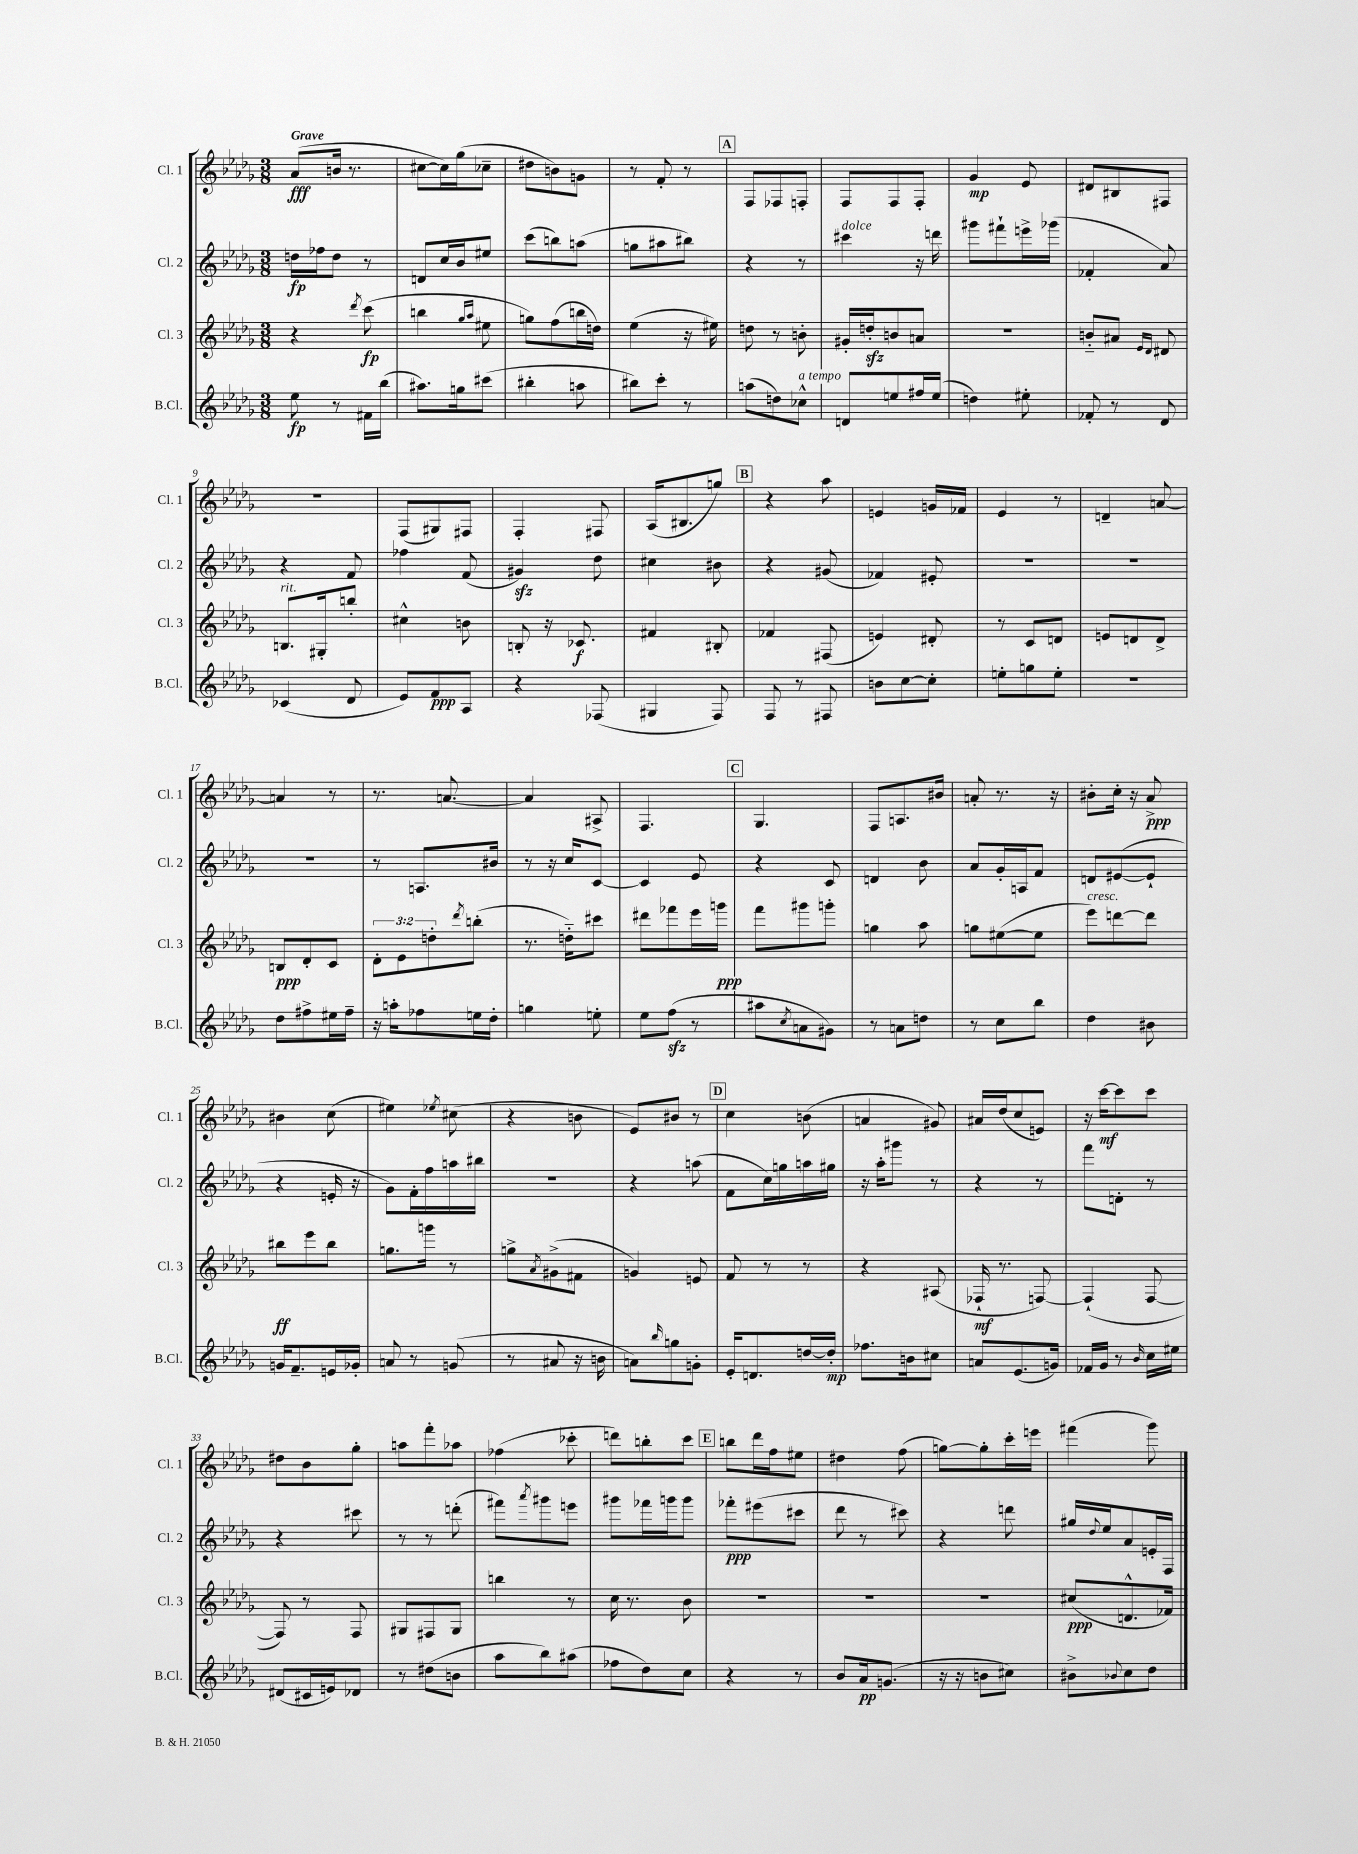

**kern	**dynam	**kern	**dynam	**kern	**dynam	**kern	**dynam
*part4	*part4	*part3	*part3	*part2	*part2	*part1	*part1
*staff4	*staff4	*staff3	*staff3	*staff2	*staff2	*staff1	*staff1
*I"B.Cl.	*	*I"Cl. 3	*	*I"Cl. 2	*	*I"Cl. 1	*
*I'B.Cl.	*	*I'Cl. 3	*	*I'Cl. 2	*	*I'Cl. 1	*
*clefG2	*	*clefG2	*	*clefG2	*	*clefG2	*
*k[b-e-a-d-g-]	*	*k[b-e-a-d-g-]	*	*k[b-e-a-d-g-]	*	*k[b-e-a-d-g-]	*
*M3/8	*	*M3/8	*	*M3/8	*	*M3/8	*
=1	=1	=1	=1	=1	=1	=1	=1
!	!	!	!	!	!	!LO:TX:a:B:t=Grave	!
8ee-\	fp	4r	.	16ddn\LL	fp	(8a-/L	fff
.	.	.	.	16ff-X\J	.	.	.
8r	.	.	.	8dd\J	.	16bn/Jk	.
.	.	.	.	.	.	8.r	.
.	.	8qddd-/	.	.	.	.	.
16f#X\LL	.	(8ccc\	fp	8r	.	.	.
(16bb-\JJ	.	.	.	.	.	.	.
=2	=2	=2	=2	=2	=2	=2	=2
8.aa#X\L)	.	4bbn\	.	8dn/L	.	[8cc#X\L	.
.	.	.	.	16cc/L	.	16cc#\L])	.
16ggn\k	.	.	.	16b-/J	.	(16gg-\J	.
.	.	16qqgg-/LL	.	.	.	.	.
.	.	16qqaa-/JJ	.	.	.	.	.
(8ccc#X\J	.	8ee#X\	.	8ee#X/J	.	8cc-X~\J	.
=3	=3	=3	=3	=3	=3	=3	=3
4bb#X'\	.	8ggn\L)	.	(8ccc\L	.	8dd#X\L	.
.	.	(8ff\	.	8bbn\)	.	8bn\)	.
8aan\	.	16bbn\L	.	(8aan\J	.	8gn\J	.
.	.	16ddn\JJ)	.	.	.	.	.
=4	=4	=4	=4	=4	=4	=4	=4
8bb#X\L)	.	(4ee-\	.	8ggn\L	.	8r	.
8ccc'\J	.	.	.	8aa#X\	.	8f'/	.
8r	.	16r	.	8bb#X\J)	.	8r	.
.	.	16ee#X\)	.	.	.	.	.
!!LO:REH:place=s1:t=A
=5	=5	=5	=5	=5	=5	=5	=5
(8aan\L	.	8ddn\	.	4r	.	8F/L	.
8ddn\)	.	8r	.	.	.	8F-X/	.
!LO:TX:a:i:t=a tempo	!	!	!	!	!	!	!
8cc-X^^\J	.	8bn'\	.	8r	.	8Fn'/J	.
=6	=6	=6	=6	=6	=6	=6	=6
!	!	!	!	!LO:TX:a:i:t=dolce	!	!	!
8dn/L	.	16g#X'/LL	.	4ccc#X\	.	8F/L	.
.	.	16ddnzz'/J	.	.	.	.	.
8een/	.	8bn/	.	.	.	8F/	.
16ff#X/L	.	8an/J	.	16r	.	8F'/J	.
(16ee/JJ	.	.	.	16dddn\	.	.	.
=7	=7	=7	=7	=7	=7	=7	=7
4ddn\)	.	4.r	.	8ggg#X\L	.	4g-/	mp
.	.	.	.	8fff#X`\	.	.	.
8ee#X'\	.	.	.	16eeen^\L	.	8e-/	.
.	.	.	.	(16ggg-X\JJ	.	.	.
=8	=8	=8	=8	=8	=8	=8	=8
8f-X'/	.	8bn/L	.	4f-X'/	.	8d#X/L	.
8r	.	8a#X/J	.	.	.	8B#X/	.
.	.	16qqe-/LL	.	.	.	.	.
.	.	16qqd-/JJ	.	.	.	.	.
8d-/	.	8d#X/	.	8a-/)	.	8F#X/J	.
!!LO:LB:g=z
=9	=9	=9	=9	=9	=9	=9	=9
!	!	!LO:TX:a:i:t=rit.	!	!	!	!	!
(4c-X/	.	8.Bn/L	.	4r	.	4.r	.
.	.	16G#X'/k	.	.	.	.	.
8d-/	.	8bbn'/J	.	8f/	.	.	.
=10	=10	=10	=10	=10	=10	=10	=10
8e-/L)	.	4cc#X^^\	.	4ff-X\	.	(8F/L	.
8f/	ppp	.	.	.	.	8G#X/)	.
8A-/J	.	8bn\	.	(8f/	.	8F#X/J	.
=11	=11	=11	=11	=11	=11	=11	=11
4r	.	8Bn'/	.	4g#Xzz/)	.	4F'/	.
.	.	16r	.	.	.	.	.
.	.	8.c-X/	f	.	.	.	.
(8F-X/	.	.	.	8dd-\	.	8F#X/	.
=12	=12	=12	=12	=12	=12	=12	=12
4G#X/	.	4f#X/	.	4cc#X\	.	(16A-/KL	.
.	.	.	.	.	.	8.B#X/	.
8F/)	.	8B#X'/	.	8b#X\	.	8ggn/J)	.
!!LO:REH:place=s1:t=B
=13	=13	=13	=13	=13	=13	=13	=13
8F/	.	4f-X/	.	4r	.	4r	.
8r	.	.	.	.	.	.	.
8F#X/	.	(8F#X/	.	(8g#X/	.	8aa-\	.
=14	=14	=14	=14	=14	=14	=14	=14
8bn\L	.	4en/)	.	4f-X/)	.	4en/	.
[8cc\	.	.	.	.	.	.	.
8cc'\J]	.	8d#X'/	.	8e#X'/	.	16gn/LL	.
.	.	.	.	.	.	16f-X/JJ	.
=15	=15	=15	=15	=15	=15	=15	=15
8een'\L	.	8r	.	4.r	.	4e-/	.
8ggn\	.	8c/L	.	.	.	.	.
8ee'\J	.	8dn/J	.	.	.	8r	.
=16	=16	=16	=16	=16	=16	=16	=16
4.r	.	8en/L	.	4.r	.	4dn~/	.
.	.	8dn/	.	.	.	.	.
.	.	8d^/J	.	.	.	[8an/	.
!!LO:LB:g=z
=17	=17	=17	=17	=17	=17	=17	=17
8dd-\L	.	8Bn/L	ppp	4.r	.	4an/]	.
8ff#X^\	.	8d-'/	.	.	.	.	.
16ee#X\L	.	8c/J	.	.	.	8r	.
16ff#~\JJ	.	.	.	.	.	.	.
=18	=18	=18	=18	=18	=18	=18	=18
16r	.	12d-'\L	.	8r	.	8.r	.
16aan'\KL	.	.	.	.	.	.	.
.	.	12e-\	.	.	.	.	.
8ff-X\	.	.	.	8.An/L	.	.	.
.	.	12ddn'\	.	.	.	.	.
.	.	.	.	.	.	[8.an/	.
.	.	8qddd-/	.	.	.	.	.
16een\L	.	(8bbn'\J	.	.	.	.	.
16dd-'\JJ	.	.	.	16b#X/Jk	.	.	.
=19	=19	=19	=19	=19	=19	=19	=19
4ggn\	.	8.r	.	8r	.	4a/]	.
.	.	.	.	16r	.	.	.
.	.	16ddn\KL)	.	16cc/KL	.	.	.
8een'\	.	8ccc#X\J	.	[8c/J	.	8A#X^/	.
=20	=20	=20	=20	=20	=20	=20	=20
8ee-\L	.	8ddd#X\L	.	4c/]	.	4.F/	.
(8ffzz\J	.	8fff-X\	.	.	.	.	.
8r	.	16eee-\L	.	8e-/	.	.	.
.	.	16gggn\JJ	ppp	.	.	.	.
!!LO:REH:place=s1:t=C
=21	=21	=21	=21	=21	=21	=21	=21
8aa#X\L	.	8fff\L	.	4r	.	4.G-/	.
8qcc/	.	.	.	.	.	.	.
8an\	.	8ggg#X\	.	.	.	.	.
8g#X\J)	.	8gggn'\J	.	8c/	.	.	.
=22	=22	=22	=22	=22	=22	=22	=22
8r	.	4ggn\	.	4dn/	.	8F/L	.
8an\L	.	.	.	.	.	8.An/	.
8ddn\J	.	8aa-\	.	8b-\	.	.	.
.	.	.	.	.	.	16b#X/Jk	.
=23	=23	=23	=23	=23	=23	=23	=23
8r	.	8ggn\L	.	8a-/L	.	8an'/	.
8cc\L	.	([8ee#X\	.	16g-'/L	.	8.r	.
.	.	.	.	16An/J	.	.	.
8bb-\J	.	8ee#\J]	.	8f/J	.	.	.
.	.	.	.	.	.	16r	.
=24	=24	=24	=24	=24	=24	=24	=24
!	!	!LO:TX:a:i:t=cresc.	!	!	!	!	!
4dd-\	.	8eee-\L)	.	8dn/L	.	8b#X'\L	.
.	.	[8dddn\	.	([8e#X/	.	16cc'\Jk	.
.	.	.	.	.	.	16r	.
8b#X\	.	8ddd\J]	.	8e#`/J]	.	8a-^/	ppp
!!LO:LB:g=z
=25	=25	=25	=25	=25	=25	=25	=25
16gn/KL	.	8bb#X\L	ff	4r	.	4b#X\	.
8.f~/	.	.	.	.	.	.	.
.	.	8eee-\	.	.	.	.	.
16en/L	.	8bb#\J	.	16en'/	.	(8cc\	.
16g-X'/JJ	.	.	.	16r	.	.	.
=26	=26	=26	=26	=26	=26	=26	=26
8an/	.	8.ggn\L	.	8g-\L)	.	4ee#X\)	.
8r	.	.	.	16f'\L	.	.	.
.	.	16gggn\Jk	.	16ff\	.	.	.
.	.	.	.	.	.	8qee-X/	.
(8gn/	.	8r	.	16aan\	.	(8cc#X\	.
.	.	.	.	16bb#X\JJ	.	.	.
=27	=27	=27	=27	=27	=27	=27	=27
8r	.	8ggn^\L	.	4.r	.	4r	.
.	.	8qa-/	.	.	.	.	.
8a#X/	.	(8g#X^\	.	.	.	.	.
16r	.	8f#X\J	.	.	.	8bn\	.
16bn\	.	.	.	.	.	.	.
=28	=28	=28	=28	=28	=28	=28	=28
8an\L)	.	4gn/)	.	4r	.	8e-/L)	.
16qqbb-/	.	.	.	.	.	.	.
8ggn\	.	.	.	.	.	8b#X/J	.
8gn'\J	.	8en/	.	(8aan\	.	8r	.
!!LO:REH:place=s1:t=D
=29	=29	=29	=29	=29	=29	=29	=29
16e-'/KL	.	8f/	.	8f\L	.	4cc\	.
8.dn/	.	.	.	.	.	.	.
.	.	8r	.	16cc\L)	.	.	.
.	.	.	.	16ggn\	.	.	.
[16ddn/L	.	8r	.	16aan\	.	(8bn\	.
16dd'/JJ]	mp	.	.	16gg#X\JJ	.	.	.
=30	=30	=30	=30	=30	=30	=30	=30
8.ff-X\L	.	4r	.	16r	.	4an/	.
.	.	.	.	16aa-'\KL	.	.	.
.	.	.	.	8ggg#X\J	.	.	.
16bn\k	.	.	.	.	.	.	.
8cc#X\J	.	(8A#X/	.	8r	.	8g#X/)	.
=31	=31	=31	=31	=31	=31	=31	=31
8an/L	.	16F-X`/	mf	4r	.	16a#X/LL	.
.	.	8.r	.	.	.	(16dd-/J	.
(8.e-/	.	.	.	.	.	8cc/	.
.	.	[8Fn/)	.	8r	.	8en/J)	.
16gn/Jk)	.	.	.	.	.	.	.
=32	=32	=32	=32	=32	=32	=32	=32
16f-X/LL	.	(4F`/]	.	8fff\L	.	16r	.
16g-/JJ	.	.	.	.	.	[16ccc\KL	mf
8r	.	.	.	8dn'\J	.	8ccc\]	.
16qqb-/	.	.	.	.	.	.	.
16cc\LL	.	[8F/	.	8r	.	8ccc\J	.
16ee#X\JJ	.	.	.	.	.	.	.
!!LO:LB:g=z
=33	=33	=33	=33	=33	=33	=33	=33
(8d#X/L	.	8F/])	.	4r	.	8dd#X\L	.
16c#X/L	.	8r	.	.	.	8b-\	.
16en/J)	.	.	.	.	.	.	.
8d-X/J	.	8F/	.	8ccc#X\	.	8gg-'\J	.
=34	=34	=34	=34	=34	=34	=34	=34
8r	.	8G#X/L	.	8r	.	8aan\L	.
(8dd#X\L	.	8F#X/	.	8r	.	8fff'\	.
8bn\J	.	8G#/J	.	(8dddn'\	.	8aa-X\J	.
=35	=35	=35	=35	=35	=35	=35	=35
8aa-\L	.	4bbn\	.	8fff#X\L)	.	(4ff-X\	.
.	.	.	.	8qaaa-/	.	.	.
8bb-\)	.	.	.	8ggg#X\	.	.	.
(8aa#X\J	.	8r	.	8eeen\J	.	8ccc-X'\	.
=36	=36	=36	=36	=36	=36	=36	=36
8ff-X\L	.	16cc\	.	8ggg#X\L	.	8dddn\L)	.
.	.	8.r	.	.	.	.	.
8dd-\)	.	.	.	16fff-X\L	.	8bbn'\	.
.	.	.	.	16gggn\J	.	.	.
8cc\J	.	8b-\	.	8ggg\J	.	8ccc\J	.
!!LO:REH:place=s1:t=E
=37	=37	=37	=37	=37	=37	=37	=37
4r	.	4.r	.	8fff-X'\L	ppp	8bbn\L	.
.	.	.	.	(8eee#X\	.	16ddd-\L	.
.	.	.	.	.	.	16ff\J	.
8r	.	.	.	8ccc#X\J	.	8ee#X\J	.
=38	=38	=38	=38	=38	=38	=38	=38
8b-/L	.	4.r	.	8ddd-\	.	4dd#X\	.
16a-/k	pp	.	.	8r	.	.	.
(8.gn/J	.	.	.	.	.	.	.
.	.	.	.	8ccc#X\)	.	(8ff\	.
=39	=39	=39	=39	=39	=39	=39	=39
16r	.	4.r	.	4r	.	[8ggn\L)	.
16r	.	.	.	.	.	.	.
8bn\L	.	.	.	.	.	8gg'\]	.
8cc#X\J)	.	.	.	8dddn\	.	16ccc'\L	.
.	.	.	.	.	.	16eeen\JJ	.
=40	=40	=40	=40	=40	=40	=40	=40
8b#X^\L	.	(8cc#X/L	ppp	16gg#X/LL	.	(4fff#X\	.
.	.	.	.	8qqdd-/	.	.	.
.	.	.	.	16ee-/J	.	.	.
8qqb-X/	.	.	.	.	.	.	.
8cc\	.	8.dn^^/	.	8a-/	.	.	.
8dd-\J	.	.	.	16en'/L	.	8ggg-\)	.
.	.	16f-X/Jk)	.	16F/JJ	.	.	.
==	==	==	==	==	==	==	==
*-	*-	*-	*-	*-	*-	*-	*-
